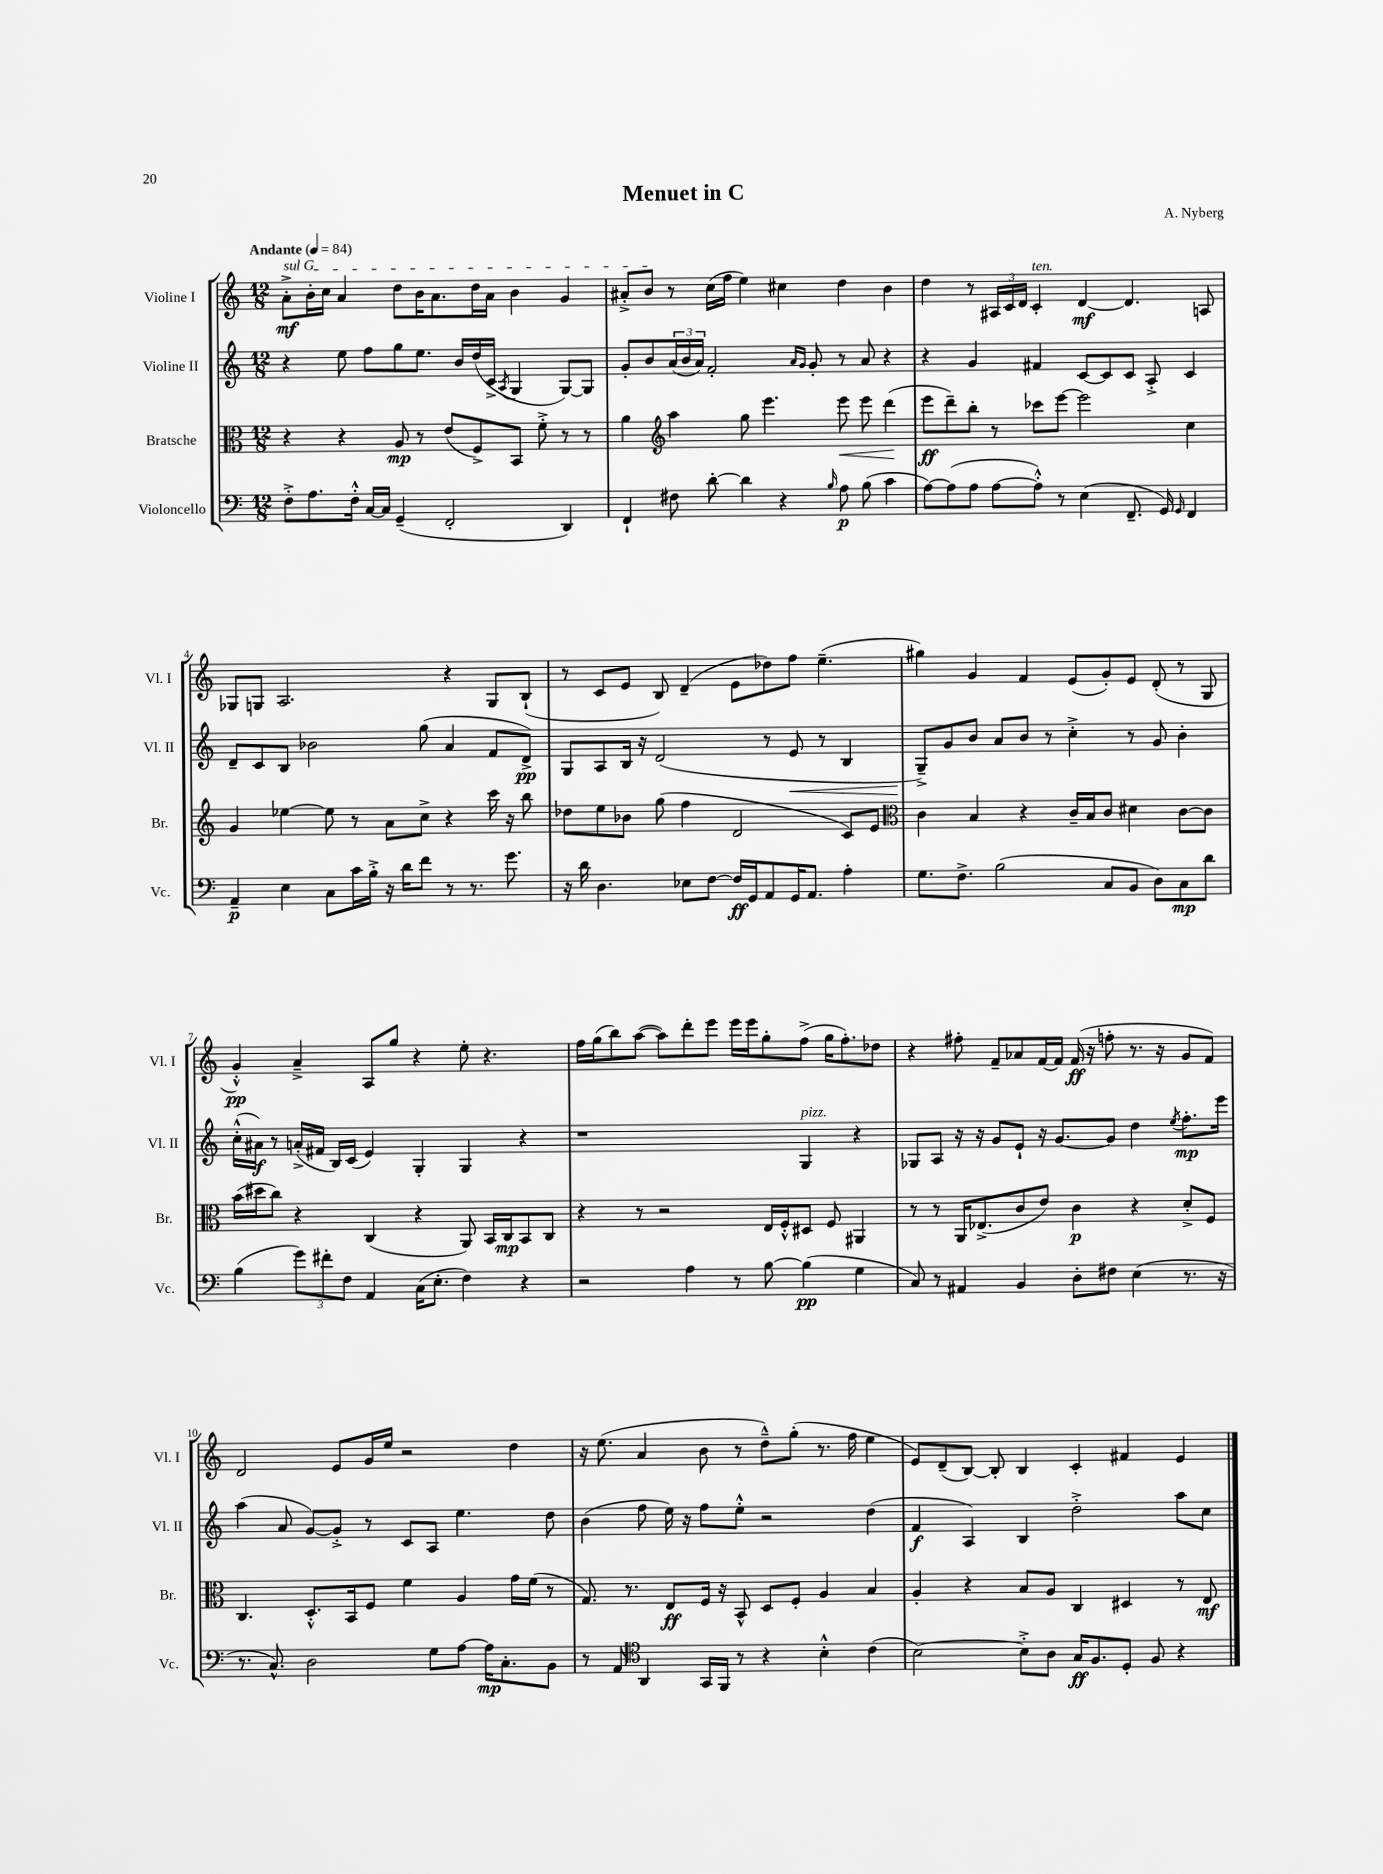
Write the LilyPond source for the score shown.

\header { title = "Menuet in C" composer = "A. Nyberg" }
<<
\new StaffGroup <<
\new Staff = "s0" \with { instrumentName = "Violine I" shortInstrumentName = "Vl. I" } {
    \clef treble \key c \major \numericTimeSignature \time 12/8 \tempo "Andante" 4 = 84
    \once \override TextSpanner.bound-details.left.text = \markup { \italic "sul G" } a'8-.->\mf\startTextSpan b'16-. c''16 a'4 d''8 b'16 a'8. d''16 a'16 b'4 g'4 |
    ais'8-.-> b'8\stopTextSpan r8 c''16( f''16 e''4) cis''4 d''4 b'4 |
    d''4 r8 \tuplet 3/2 { ais16 c'16 d'16 } c'4-.^\markup { \italic "ten." } d'4~\mf d'4. a8 |
    ges8 g8 a2. r4 g8 b8-!( |
    r8 c'8 e'8 b8) d'4--( e'8 des''8) f''8 e''4.--( |
    gis''4) g'4 f'4 e'8( g'8-.) e'8 d'8-.( r8 g8 |
    g'4-.-^\pp) a'4---> a8 g''8 r4 e''8-. r4. |
    f''16 g''16( b''8) a''8~( a''8) d'''8-. e'''8 e'''16 e'''16 g''8-. f''8->( g''16 f''8.-.) des''8 |
    r4 fis''8-. f'8-- aes'8 f'16~ f'16 f'16\ff( r16 f''8-. r8. r16 g'8 f'8) |
    d'2 e'8 g'16 e''16 r2 d''4 |
    r16 e''8.( a'4 b'8 r8 d''8---^) g''8-.( r8. f''16 e''4 |
    e'8) d'8--( b8~) b8-. b4 c'4-. fis'4 e'4 \bar "|." |
}
\new Staff = "s1" \with { instrumentName = "Violine II" shortInstrumentName = "Vl. II" } {
    \clef treble \key c \major \numericTimeSignature \time 12/8
    r4 e''8 f''8 g''8 e''8. b'16 d''16( c'16-> \acciaccatura { a8 } g4 g8~) g8 |
    g'8-. b'8 \tuplet 3/2 { a'16( b'16 a'16) } f'2-. \grace { a'16 g'16 } g'8-. r8 a'8 r4 |
    r4 g'4 fis'4 c'8~ c'8 c'8 a8-.-> c'4 |
    d'8-- c'8 b8 bes'2 g''8( a'4 f'8 d'8->\pp) |
    g8 a8 b16 r16 d'2( r8 e'8\< r8 b4 |
    g8--->\!) g'8 b'8 a'8 b'8 r8 c''4-.-> r8 g'8 b'4-. |
    c''16-.-^( ais'16\f) r8 a'16-.->( fis'16 b16) c'16( e'4) g4-. g4 r4 |
    r1 g4^\markup { \italic "pizz." } r4 |
    ges8 a8 r16 r16 g'8 e'8-! r16 g'8.~ g'8 d''4 \acciaccatura { e''8 } f''8.-.\mp e'''16 |
    a''4( a'8 g'8~) g'8-.-> r8 c'8 a8 e''4. d''8 |
    b'4( f''8 e''16) r16 f''8 e''8-.-^ r2 d''4( |
    f'4\f a4) b4 d''2-.-> a''8 c''8 \bar "|." |
}
\new Staff = "s2" \with { instrumentName = "Bratsche" shortInstrumentName = "Br." } {
    \clef alto \key c \major \numericTimeSignature \time 12/8
    r4 r4 a8\mp r8 e'8( f8->) b,8 f'8-.-> r8 r8 |
    a'4 \clef treble a''4 g''8 e'''4. e'''8\< e'''8 d'''4\!( |
    e'''8\ff d'''8--) b''8-. r8 ces'''8 e'''8~ e'''2 c''4 |
    g'4 ees''4~ ees''8 r8 a'8 c''8-> r4 c'''16 r16 b''8 |
    des''8 e''8 bes'8 g''8( f''4 d'2 c'8) e'8 |
    \clef alto c'4 b4 r4 c'16-- b16 c'8 dis'4 c'8~ c'8 |
    b'16( dis''16 c''8) r4 c4( r4 a,8) b,16 c16\mp b,8 c8 |
    r4 r8 r2 e16 f16-.-^ dis8 f8 ais,4 |
    r8 r8 a,16 ees8.->( c'8 e'8) c'4\p r4 d'8-.-> f8 |
    c4. d8.-.-^ b,16 f8 f'4 a4 g'16 f'16( r8 |
    g8.) r8. e8\ff f16 r16 b,8-^ d8 f8-. a4 b4 |
    a4-. r4 b8 a8 c4 dis4 r8 e8\mf \bar "|." |
}
\new Staff = "s3" \with { instrumentName = "Violoncello" shortInstrumentName = "Vc." } {
    \clef bass \key c \major \numericTimeSignature \time 12/8
    f8-.-> a8. f16-.-^ c16~ c16 g,4--( f,2-. d,4) |
    f,4-! fis8 d'8~-. d'4 r4 \grace { b16 } a8\p b8( c'4 |
    a8~) a8( a8 a8~ a8-.-^) r8 e4( f,8.-- g,16) \grace { g,16 } f,4 |
    a,4--\p e4 c8 c'16 b16-.-> r16 d'16 f'8 r8 r8. g'8. |
    r16 d'16 d4. ees8 f8~ f16\ff g,16 a,8 g,16 a,8. a4-. |
    g8. f8.-> b2( c8 b,8 d8) c8\mp d'8 |
    b4( \tuplet 3/2 { g'8) fis'8-. f8 } a,4 c16( e8.-. f4) r4 |
    r2 a4 r8 b8~ b4\pp( g4 |
    c8) r8 ais,4 b,4 d8-. fis8 e4( r8. r16 |
    r8. c8.-^) d2 g8 a8~ a16\mp c8.-. b,8 |
    r8 a,8 \clef tenor a,4 g,16 f,16 r8 r4 b4-.-^ c'4( |
    b2~) b8-.-> a8 g16\ff f8. d8-. f8 r4 \bar "|." |
}
>>
>>
